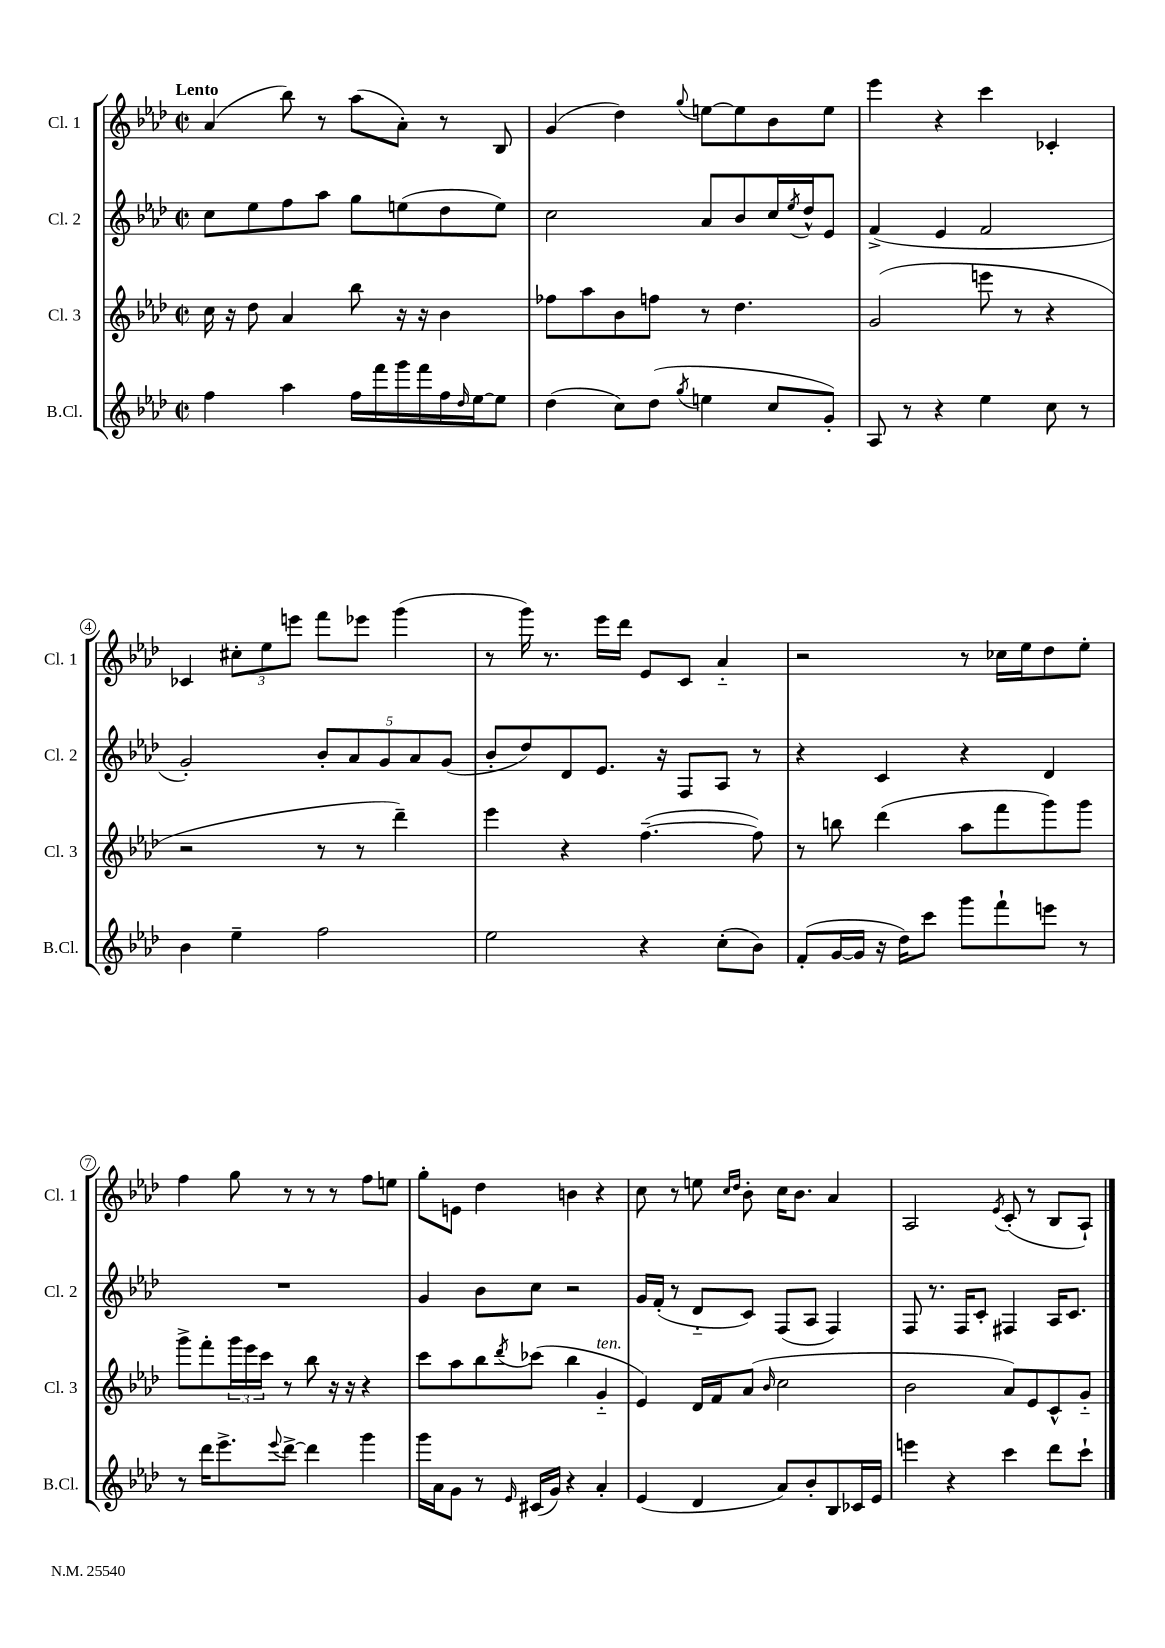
<<
\new StaffGroup <<
\new Staff = "s0" \with { instrumentName = "Cl. 1" shortInstrumentName = "Cl. 1" } {
    \clef treble \key aes \major \defaultTimeSignature \time 2/2 \tempo "Lento"
    aes'4( bes''8) r8 aes''8( aes'8-.) r8 bes8 |
    g'4( des''4) \appoggiatura { g''8 } e''8~ e''8 bes'8 e''8 |
    ees'''4 r4 c'''4 ces'4-. |
    ces'4 \tuplet 3/2 { cis''8-. ees''8 e'''8 } f'''8 ees'''8 g'''4( |
    r8 g'''16) r8. ees'''16 des'''16 ees'8 c'8 aes'4-_ |
    r2 r8 ces''16 ees''16 des''8 ees''8-. |
    f''4 g''8 r8 r8 r8 f''8 e''8 |
    g''8-. e'8 des''4 b'4 r4 |
    c''8 r8 e''8 \grace { c''16 des''16 } bes'8-. c''16 bes'8. aes'4 |
    aes2 \acciaccatura { ees'8 } c'8-.( r8 bes8 aes8-!) \bar "|." |
}
\new Staff = "s1" \with { instrumentName = "Cl. 2" shortInstrumentName = "Cl. 2" } {
    \clef treble \key aes \major \defaultTimeSignature \time 2/2
    c''8 ees''8 f''8 aes''8 g''8 e''8( des''8 e''8) |
    c''2 aes'8 bes'8 c''16 \acciaccatura { ees''8 } des''16-^ ees'8 |
    f'4->( ees'4 f'2 |
    g'2-.) \tuplet 5/4 { bes'8-. aes'8 g'8 aes'8 g'8( } |
    bes'8-. des''8) des'8 ees'8. r16 f8 aes8 r8 |
    r4 c'4 r4 des'4 |
    R1 |
    g'4 bes'8 c''8 r2 |
    g'16 f'16-.( r8 des'8-_ c'8) f8( aes8 f4) |
    f8 r8. f16 c'8-. fis4 aes16 c'8. \bar "|." |
}
\new Staff = "s2" \with { instrumentName = "Cl. 3" shortInstrumentName = "Cl. 3" } {
    \clef treble \key aes \major \defaultTimeSignature \time 2/2
    c''16 r16 des''8 aes'4 bes''8 r16 r16 bes'4 |
    fes''8 aes''8 bes'8 f''8 r8 des''4. |
    g'2( e'''8 r8 r4 |
    r2 r8 r8 des'''4--) |
    ees'''4 r4 f''4.~--( f''8) |
    r8 b''8 des'''4( aes''8 f'''8 g'''8) g'''8 |
    g'''8-> f'''8-. \tuplet 3/2 { g'''16 ees'''16 c'''16 } r8 bes''8 r16 r16 r4 |
    c'''8 aes''8 bes''8 \acciaccatura { des'''8 } ces'''8( bes''4 g'4-_^\markup { \italic "ten." } |
    ees'4) des'16 f'16 aes'8( \grace { bes'16 } c''2 |
    bes'2 aes'8) ees'8 c'8-^ g'8-_ \bar "|." |
}
\new Staff = "s3" \with { instrumentName = "B.Cl." shortInstrumentName = "B.Cl." } {
    \clef treble \key aes \major \defaultTimeSignature \time 2/2
    f''4 aes''4 f''16 f'''16 g'''16 f'''16 f''16 \grace { des''16 } ees''16~ ees''8 |
    des''4( c''8) des''8( \acciaccatura { g''8 } e''4 c''8 g'8-.) |
    aes8 r8 r4 ees''4 c''8 r8 |
    bes'4 ees''4-- f''2 |
    ees''2 r4 c''8-.( bes'8) |
    f'8-.( g'16~ g'16 r16 des''16) c'''8 g'''8 f'''8-! e'''8 r8 |
    r8 des'''16 ees'''8.-> \appoggiatura { ees'''8 } des'''8~-> des'''4 g'''4 |
    g'''16 aes'16 g'8 r8 \grace { ees'16 } cis'16( g'16) r4 aes'4-. |
    ees'4( des'4 aes'8) bes'8-. bes8 ces'16 ees'16 |
    e'''4 r4 c'''4 des'''8 c'''8-! \bar "|." |
}
>>
>>
\layout { \context { \Score \override BarNumber.stencil = #(make-stencil-circler 0.1 0.3 ly:text-interface::print) } }
